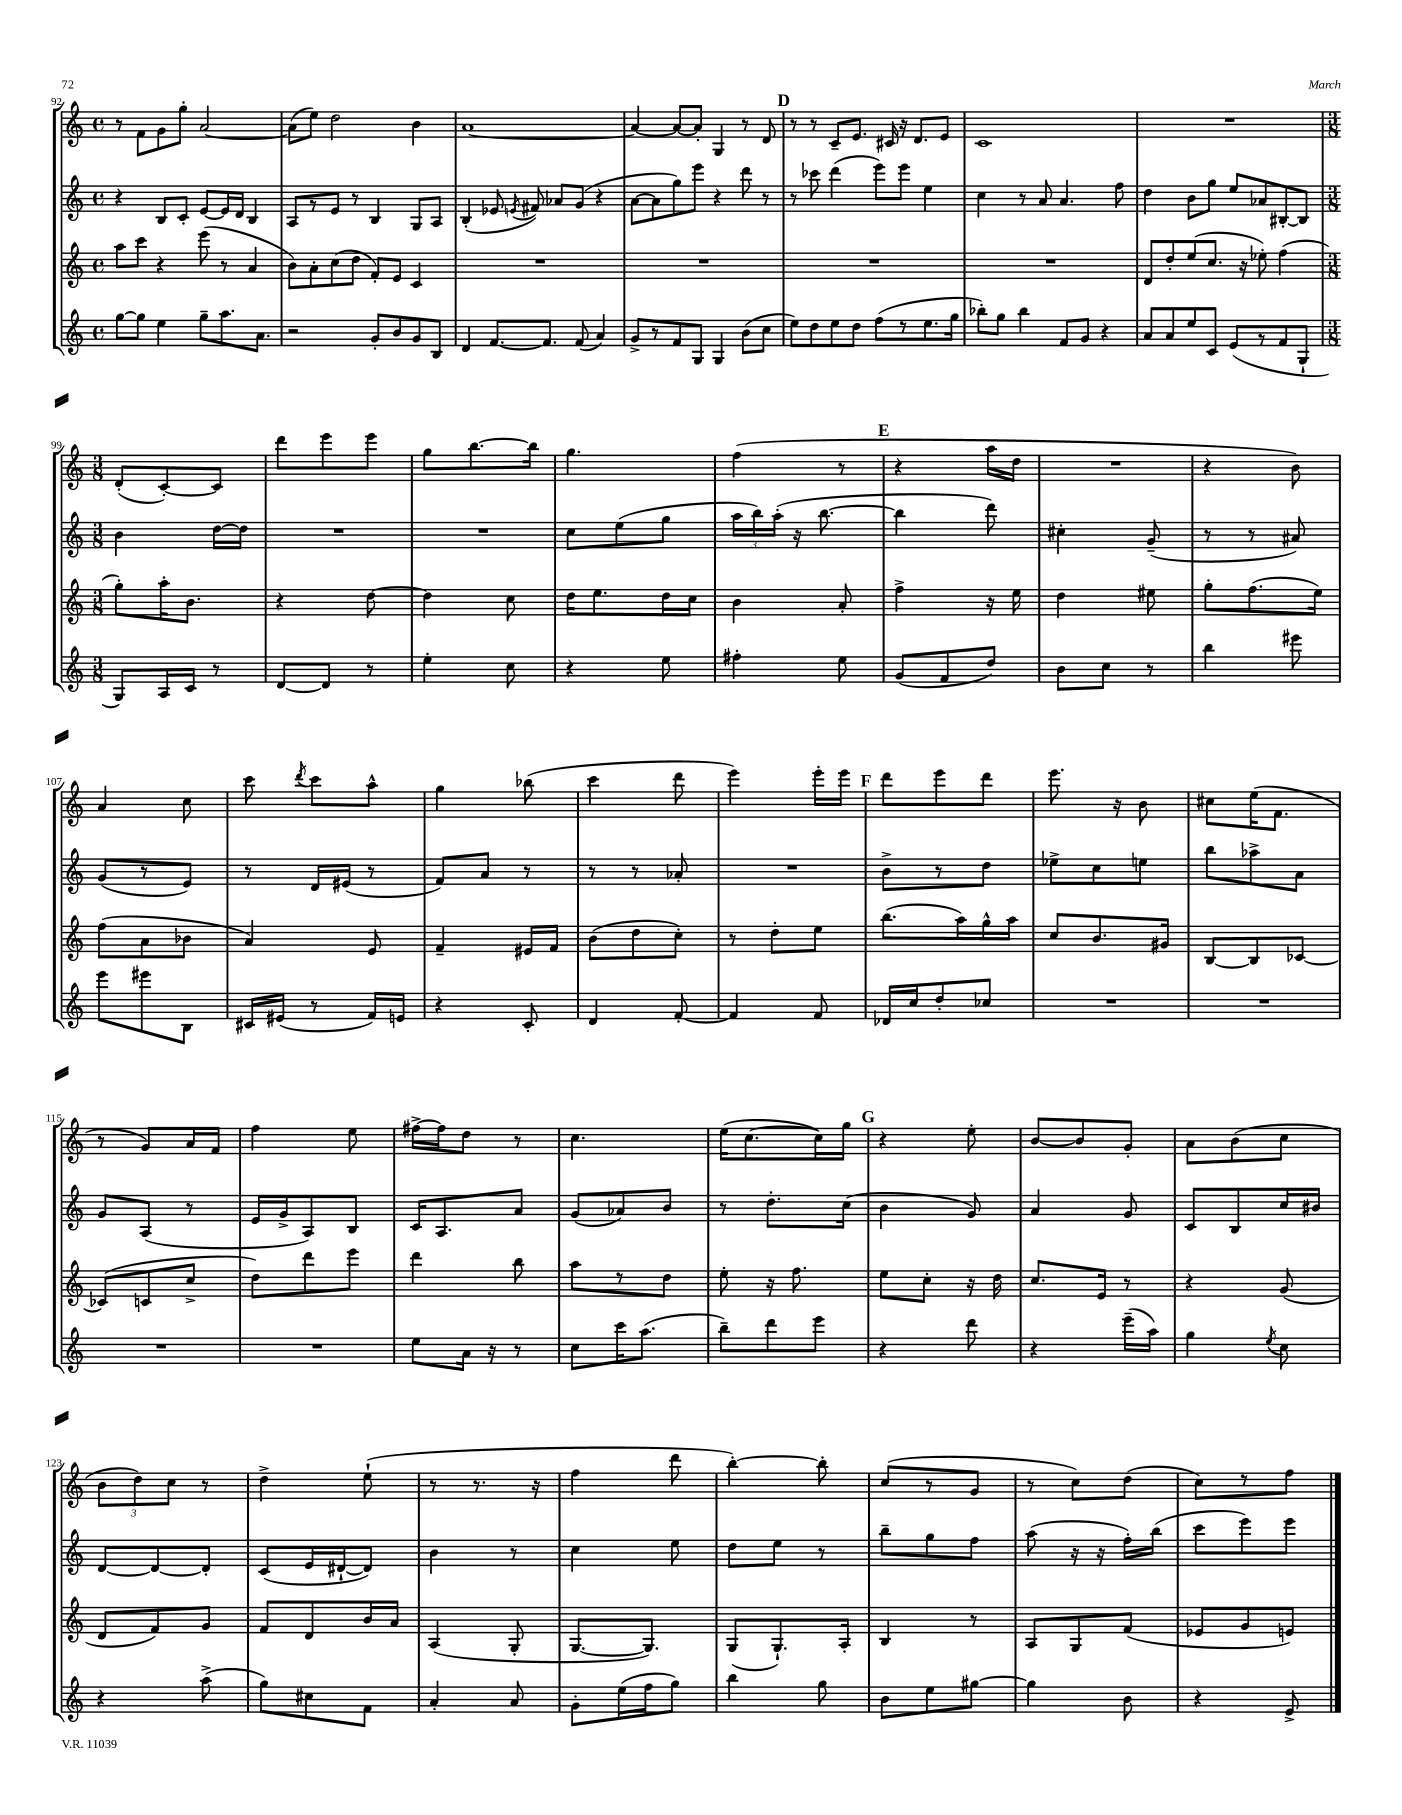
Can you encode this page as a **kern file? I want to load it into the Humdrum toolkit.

**kern	**kern	**kern	**kern
*staff4	*staff3	*staff2	*staff1
*clefG2	*clefG2	*clefG2	*clefG2
*k[]	*k[]	*k[]	*k[]
*M4/4	*M4/4	*M4/4	*M4/4
*met(c)	*met(c)	*met(c)	*met(c)
[8gg	8aa	4r	8r
8gg]	8ccc	.	8f
4ee	4r	8B	8g
.	.	8c'	8gg'
8gg~	(8eee	[8e	[2a
8.aa	8r	16e]	.
.	.	16d	.
.	4a	4B	.
8.a	.	.	.
=	=	=	=
2r	8b)	8A	(8a]
.	8a'	8r	8ee)
.	(8cc	8e	2dd
.	8dd	8r	.
8g'	8f')	4B	.
8b	8e	.	.
8g	4c	8G	4b
8B	.	8A	.
=	=	=	=
4d	1r	(4B'	[1a
[8.f	.	8e-	.
.	.	8qe	.
.	.	8f#)	.
8.f]	.	.	.
.	.	8a-	.
(8f	.	(8g	.
4a)	.	4r	.
=	=	=	=
8g^	1r	[8a	4a_
8r	.	8a]	.
8f	.	8gg)	8a_
8G	.	8eee	8a']
4G	.	4r	4G
(8b	.	8ddd	8r
8cc	.	8r	8d
=	=	=	=
8ee)	1r	8r	8r
8dd	.	8ccc-	8r
8ee	.	(4ddd	8c~
8dd	.	.	8.e
(8ff	.	8eee)	.
.	.	.	16c#
8r	.	8eee	16r
.	.	.	8.d
8.ee	.	4ee	.
.	.	.	8e
16gg	.	.	.
=	=	=	=
8bb-')	1r	4cc	1c
8gg	.	.	.
4bb-	.	8r	.
.	.	8a	.
8f	.	4.a	.
8g	.	.	.
4r	.	.	.
.	.	8ff	.
=	=	=	=
8a	8d	4dd	1r
8a	8dd'	.	.
8ee	(8ee	8b	.
8c	8.cc	8gg	.
(8e	.	8ee	.
.	16r	.	.
8r	8ee-')	8a-	.
8f	(4ff	[8B#'	.
8G`	.	8B#]	.
=	=	=	=
*M3/8	*M3/8	*M3/8	*M3/8
8G)	8gg')	4b	(8d'
16A	16aa'	.	[8c')
16c	8.b	.	.
8r	.	[16dd	8c]
.	.	16dd]	.
=	=	=	=
[8d	4r	4.r	8ddd
8d]	.	.	8eee
8r	[8dd	.	8eee
=	=	=	=
4ee'	4dd]	4.r	8gg
.	.	.	[8.bb
8cc	8cc	.	.
.	.	.	16bb]
=	=	=	=
4r	16dd	8cc	4.gg
.	8.ee	.	.
.	.	(8ee	.
8ee	16dd	8gg	.
.	16cc	.	.
=	=	=	=
4ff#'	4b	24aa	(4ff
.	.	24bb)	.
.	.	(24aa'	.
.	.	16r	.
.	.	[8.bb	.
8ee	8a'	.	8r
=	=	=	=
(8g	4ff^	4bb]	4r
8f	.	.	.
8dd)	16r	8ddd)	16aa
.	16ee	.	16dd
=	=	=	=
8b	4dd	4cc#'	4.r
8cc	.	.	.
8r	8ee#	(8g~	.
=	=	=	=
4bb	8gg'	8r	4r
.	(8.ff	8r	.
8eee#	.	8a#)	8b)
.	16ee)	.	.
=	=	=	=
8eee	(8ff	(8g	4a
8eee#	8a	8r	.
8B	8b-	8e)	8cc
=	=	=	=
16c#	4a)	8r	8ccc
(16e#	.	.	.
.	.	.	8qddd
8r	.	16d	8ccc
.	.	(16e#	.
16f)	8e	8r	8aa^^
16e	.	.	.
=	=	=	=
4r	4f~	8f)	4gg
.	.	8a	.
8c'	16e#	8r	(8bb-
.	16f	.	.
=	=	=	=
4d	(8b	8r	4ccc
.	8dd	8r	.
[8f'	8cc')	8a-'	8ddd
=	=	=	=
4f]	8r	4.r	4eee)
.	8dd'	.	.
8f	8ee	.	16eee'
.	.	.	16eee
=	=	=	=
16d-	(8.bb	8b^	8ddd
16cc	.	.	.
8dd'	.	8r	8eee
.	16aa)	.	.
8cc-	16gg^^	8dd	8ddd
.	16aa	.	.
=	=	=	=
4.r	8cc	8ee-^	8.eee
.	8.b	8cc	.
.	.	.	16r
.	.	8ee	8b
.	16g#	.	.
=	=	=	=
4.r	[8B	8bb	8cc#
.	8B]	8aa-^	(16ee
.	.	.	8.f
.	[8c-	8a	.
=	=	=	=
4.r	(8c-]	8g	8r
.	8c	(8A	8g)
.	8cc^	8r	16a
.	.	.	16f
=	=	=	=
4.r	8dd)	16e	4ff
.	.	16g^	.
.	8ddd	8A)	.
.	8eee	8B	8ee
=	=	=	=
8ee	4ddd	16c	[16ff#^
.	.	8.A	16ff#]
16a	.	.	8dd
16r	.	.	.
8r	8bb	8a	8r
=	=	=	=
8cc	8aa	(8g	4.cc
16ccc	8r	8a-)	.
(8.aa	.	.	.
.	8dd	8b	.
=	=	=	=
8bb~)	8ee'	8r	(16ee
.	.	.	[8.cc
8ddd	16r	8.dd'	.
.	8.ff	.	.
8eee	.	.	16cc])
.	.	(16cc	16gg
=	=	=	=
4r	8ee	4b	4r
.	8cc'	.	.
8ddd	16r	8g)	8ee'
.	16dd	.	.
=	=	=	=
4r	8.cc	4a	[8b
.	.	.	8b]
.	16e	.	.
(16eee~	8r	8g	8g'
16aa)	.	.	.
=	=	=	=
4gg	4r	8c	8a
.	.	8B	(8b
8qee	.	.	.
8cc	(8g	16cc	8cc
.	.	16b#	.
=	=	=	=
4r	8d	[8d	12b
.	.	.	12dd)
.	8f)	8d_	.
.	.	.	12cc
(8aa^	8g	8d']	8r
=	=	=	=
8gg)	8f	(8c	4dd^
8cc#	8d	16e	.
.	.	[16d#`	.
8f	16b	8d#])	(8ee`
.	16a	.	.
=	=	=	=
4a'	(4A	4b	8r
.	.	.	8.r
8a	8G'	8r	.
.	.	.	16r
=	=	=	=
8g'	[8.G	4cc	4ff
(16ee	.	.	.
16ff	8.G])	.	.
8gg)	.	8ee	8ddd
=	=	=	=
4bb	(8G	8dd	[4bb')
.	8.G`)	8ee	.
8gg	.	8r	8bb']
.	16A'	.	.
=	=	=	=
8b	4B	8bb~	(8cc
8ee	.	8gg	8r
[8gg#	8r	8ff	8g
=	=	=	=
4gg#]	8A	(8aa	8r
.	8G	16r	8cc)
.	.	16r	.
8b	(8f	16ff')	(8dd
.	.	(16bb	.
=	=	=	=
4r	8e-	8ccc	8cc)
.	8g	8eee)	8r
8e^	8e)	8eee	8ff
==	==	==	==
*-	*-	*-	*-
